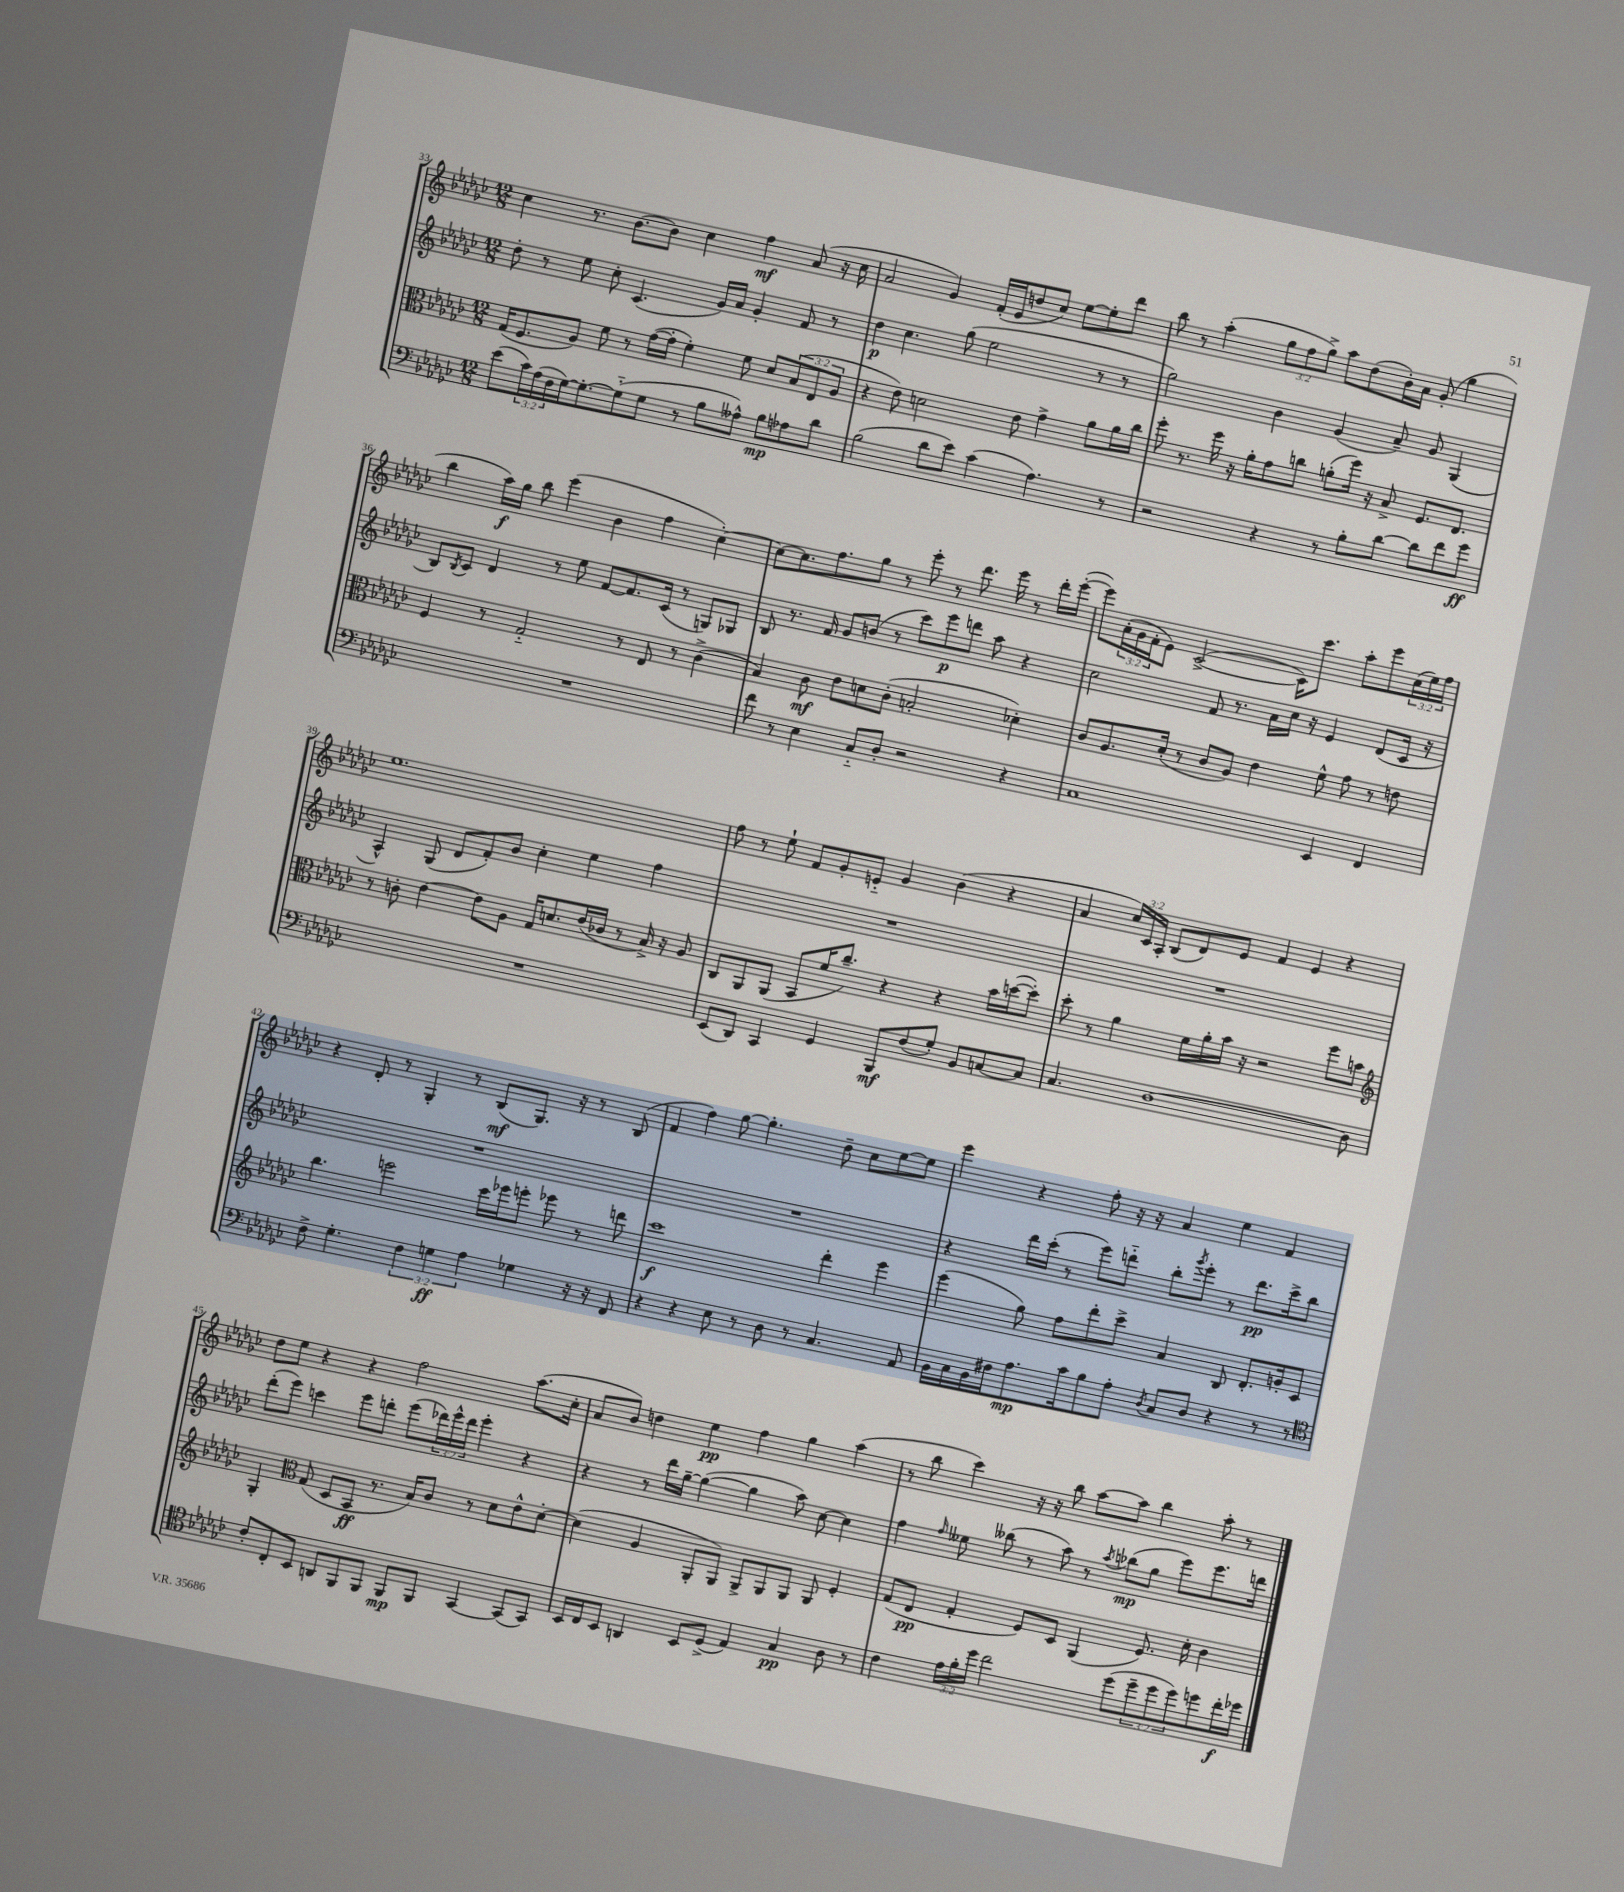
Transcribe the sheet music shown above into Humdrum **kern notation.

**kern	**kern	**kern	**kern
*staff4	*staff3	*staff2	*staff1
*clefF4	*clefC3	*clefG2	*clefG2
*k[b-e-a-d-g-c-]	*k[b-e-a-d-g-c-]	*k[b-e-a-d-g-c-]	*k[b-e-a-d-g-c-]
*M12/8	*M12/8	*M12/8	*M12/8
(8e-	(16G-	8dd-'	4cc-
.	8.F	.	.
24c-)	.	8r	.
(24A-	.	.	.
24F	.	.	.
[16G-)	8A-)	8ee-	8.r
8.G-'_	.	.	.
.	8f	8cc-'	.
.	.	.	[8.b-
(8G-'~]	8r	(4.c-	.
8G-	([16g-	.	8b-]
.	16g-']	.	.
8r	4f')	.	4cc-
8B-	.	16g-)	.
.	.	16a-	.
8A--^^)	8f	4g-'	4ff
8B-	8d-	.	.
8A-	(12B-	8f	(8a-
.	12E-	.	.
8d-	.	8r	16r
.	12A-	.	.
.	.	.	16cc-
=	=	=	=
(2B-	4r	4dd-	2a-
.	8e-)	4.cc-	.
.	2d	.	.
8d-	.	.	4g-)
8e-)	.	(8gg-	.
(4c-	.	2ee-	(16f'
.	.	.	16e-
.	8e-	.	8dd
4.A-)	4g-^	.	8cc-)
.	.	.	[8ee-
.	8a-	8r	8ee-']
8r	16a-	8r	8ddd-
.	16cc-	.	.
=	=	=	=
2r	8ff'	2gg-)	8bb-
.	8.r	.	8r
.	.	.	(4aa-'
.	16ff	.	.
.	16r	.	.
.	16a-'	.	.
4r	8g-	4b-	12gg-
.	.	.	12ff
.	8cc	.	.
.	.	.	12gg-^)
8r	(8a'	(4g-	8aa-
8B-'	16ff)	.	(8dd-
.	16r	.	.
[8d-	8B-^	8a-~)	16b-')
.	.	.	16a-
8d-]	8.F	8g-	(8g-'
8f	.	(4G-	4gg-
.	8.E-	.	.
8g-	.	.	.
=	=	=	=
1.r	4F	8B-)	4bb-
.	.	8qB-	.
.	.	8c-	.
.	8r	4d-	16aa-)
.	.	.	16gg-
.	2G-'~	.	8bb-
.	.	8r	(4eee-
.	.	8ee-	.
.	.	[8f	4b-
.	8r	8.f]	.
.	8E-	.	4ff
.	.	(16c-	.
.	8r	8r	.
.	(4c-^	8G)	[4cc-')
.	.	8G-	.
=	=	=	=
8f	4B-)	8B-	8cc-_
8r	.	8.r	8.cc-]
4E-	8c-	.	.
.	.	16f	8.ff
.	8e-	8g-	.
8C-'~	8d	(8b	8gg-
8D-'	(8c-'	8r	8r
2r	2B'	8ccc-)	8eee-'
.	.	8eee-	8r
.	.	8ddd	8.ddd-
.	.	8aa-	.
.	.	.	16eee-
4r	4d-')	4r	8r
.	.	.	16ddd-'
.	.	.	([16eee-'
=	=	=	=
1C-	8c-	2cc-	8eee-])
.	8.A-	.	(24a-'
.	.	.	24g-
.	.	.	24f'
.	.	.	8e-)
.	(16d-'	.	.
.	8r	.	([2c-^
.	8c-	8f	.
.	8A-)	8.r	.
.	4e-	.	.
.	.	16a-	.
.	.	16cc-	16c-])
.	.	16r	8.ccc-
4EE-	8f^^	4e-	.
.	8g-	.	8aa-'
4FF	8r	(8d-	8eee-
.	8e	16c-	(24cc-
.	.	.	24ee-)
.	.	16r	.
.	.	.	24ff
=	=	=	=
1.r	8r	4A-^^)	1.ee-
.	8c'	.	.
.	[4e-	(8G-	.
.	.	8d-	.
.	8e-]	8f')	.
.	8A-	8b-	.
.	16G-	4cc-'	.
.	8.d	.	.
.	(16e-	4ee-	.
.	16c-	.	.
.	8r	.	.
.	16B-^)	4ff	.
.	16r	.	.
.	8A-	.	.
=	=	=	=
(8EE-	8C-	1.r	8ff
8DD-)	8AA-	.	8r
4CC-	(8AA-	.	8ee-`
.	8BB-	.	8f
4GG-	16f	.	8g-'
.	8.cc-~)	.	.
.	.	.	8e'~
8BBB-	4r	.	4g-
(8F	.	.	.
8G-')	4r	.	(4b-
8BB-	.	.	.
[8C	16b-	.	4r
.	([16dd	.	.
8C]	8dd'])	.	.
=	=	=	=
4.C-	8dd-'	1.r	4a-
.	8r	.	.
.	4a-	.	24cc-)
.	.	.	24c-
.	.	.	24A-'
[1D-	.	.	(8B-
.	16f	.	8d-)
.	16a-'	.	.
.	16b-	.	8e-
.	16r	.	.
.	2r	.	4f
.	.	.	4e-
.	8ff	.	4r
8D-]	8b	.	.
=	=	=	=
*	*clefG2	*	*
8F^	4.bb-	1.r	4r
4.G-'	.	.	.
.	.	.	8d-'
.	2eee	.	8r
6F	.	.	4G-'
6G	.	.	.
.	.	.	8r
6A-	.	.	.
.	16ccc-	.	(8B-
.	16eee-	.	.
4G-	8eee'	.	8.G-)
.	8eee-	.	.
.	.	.	16r
16r	8r	.	8r
16r	.	.	.
8FF	8ddd	.	(8B-
=	=	=	=
4r	1ccc-	1.r	4f
4r	.	.	4ff)
8E-	.	.	[8gg-
8r	.	.	4.gg-']
8D-	.	.	.
8r	.	.	.
4.C-	4ddd-'	.	8dd-~
.	.	.	8cc-
.	4eee-	.	[8ee-
8AA-	.	.	8ee-]
=	=	=	=
16BB-	(4eee-	4r	4eee-
16C-	.	.	.
16BB-	.	.	.
16F#	.	.	.
8.A-	8gg-)	16ddd-	4r
.	.	(16ccc-'	.
.	8ff	8r	.
16c-	.	.	.
8B-	8ddd-'	8eee-)	8ff'
8A-'	8ccc-^	8ddd'~	16r
.	.	.	16r
8qD-	.	.	.
8C-	4a-	8bb-'	4a-
.	.	8qggg-	.
8D-	.	8eee-'	.
4r	8B-	8r	4ee-
.	8.d-'	8.ddd	.
8r	.	.	4f
.	16g'	16ccc-^	.
8r	8c-	8bb-	.
=	=	=	=
*clefC4	*	*	*
8c-'	4G-'	(8ddd-'	8dd-
8C-'	.	8eee-)	8ee-
*	*clefC3	*	*
8BB-	(8G-	4ccc	4r
8AA	8D-	.	.
8FF	8BB-	8eee-	4r
8FF	8.r	8ddd'	.
8FF	.	(8eee-	2ff
.	16B-)	.	.
8FF	8c-	24ddd-)	.
.	.	24eee-^^	.
.	.	24ddd-	.
[4GG-	8r	4eee-'	.
.	8d-	.	.
(8GG-]	8e-^^	4r	(8.aa-
8GG-)	[8d-'	.	.
.	.	.	16cc-'
=	=	=	=
16BB-	(4d-]	4r	8a-
16C-	.	.	.
8BB-	.	.	8b-)
4AA	4A-	8r	4dd
.	.	16ddd-	.
.	.	[16gg-~	.
8BB-	8AA-'	(4gg-_	4ee-
(8D-^	8AA-)	.	.
4E-)	8AA-^	4gg-]	4ff
.	8AA-	.	.
4G-	8AA-	8aa-)	4gg-
.	8AA-	[8cc-	.
8A-	4F'	4cc-]	(4aa-
8r	.	.	.
=	=	=	=
4c-	(8G-	4ff	8r
.	8E-	.	8bb-
.	.	16qqff	.
24e-	4G-'	8ee--	4ccc-)
24f'	.	.	.
24dd-	.	.	.
2cc-	.	(8bb--	.
.	8F)	8r	16r
.	.	.	16r
.	8D-	8aa-)	8bb-
.	(4AA-	8r	[8aa-
.	.	8qaa-	.
(8dd-	.	(8bb-	8aa-]
12dd-~	8.F)	8gg-	4bb-
12dd-	.	.	.
.	.	8eee-)	.
12dd-)	.	.	.
.	16d-'	.	.
8dd	4c-	8.eee-	8aa-'
16cc-'	.	.	8r
16dd-	.	16ddd	.
==	==	==	==
*-	*-	*-	*-
